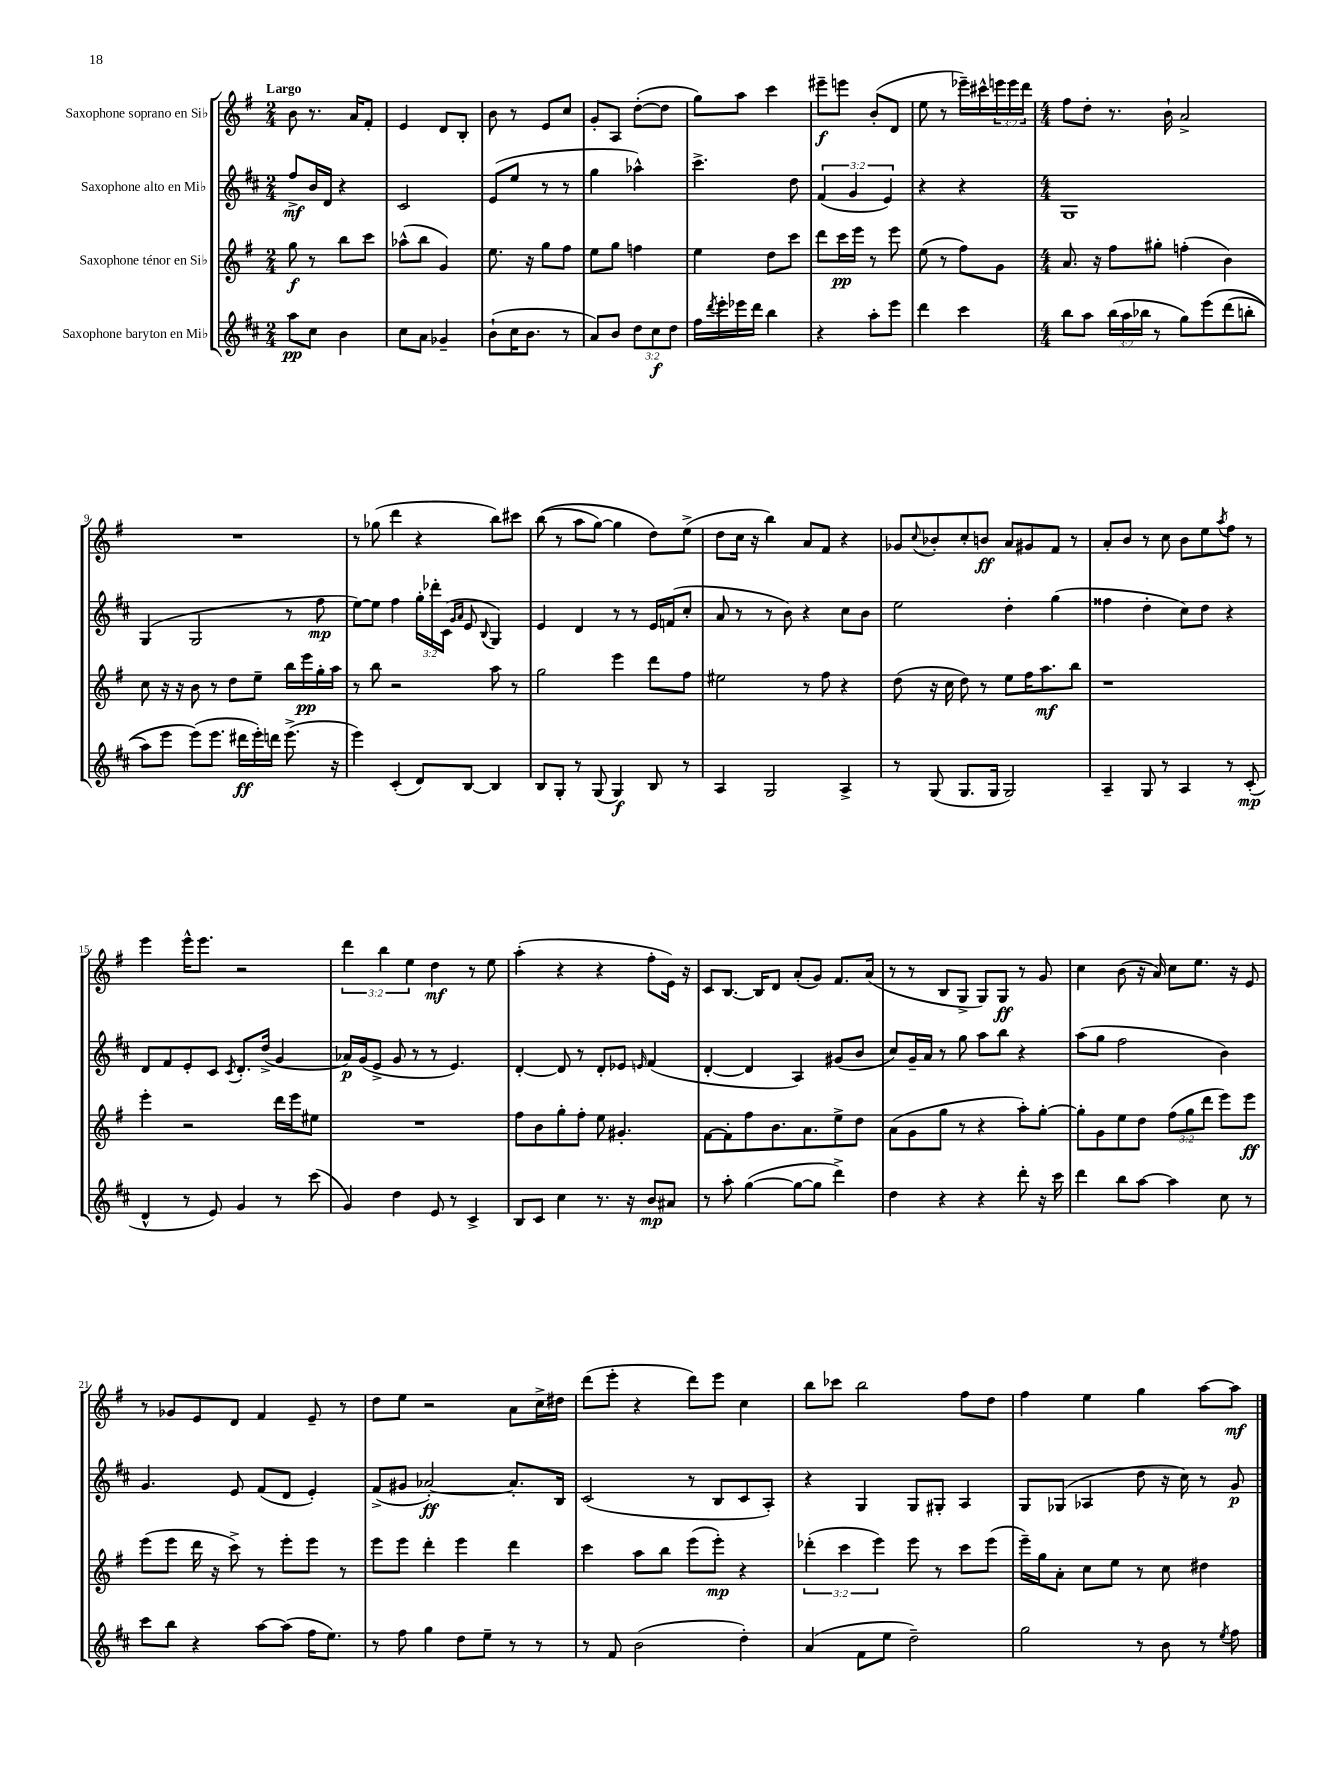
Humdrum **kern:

**kern	**kern	**kern	**kern
*staff4	*staff3	*staff2	*staff1
*clefG2	*clefG2	*clefG2	*clefG2
*k[f#c#]	*k[f#]	*k[f#c#]	*k[f#]
*M2/4	*M2/4	*M2/4	*M2/4
8aa	8gg	8ff#^	8b
8cc#	8r	16b	8.r
.	.	16d	.
4b	8bb	4r	.
.	.	.	16a
.	8ccc	.	8f#'
=	=	=	=
8cc#	(8aa-^^	2c#	4e
8a	8bb	.	.
4g-~	4g)	.	8d
.	.	.	8B'
=	=	=	=
(8b`	8.ee	(8e	8b
16cc#	.	8ee	8r
8.b	16r	.	.
.	8gg	8r	8e
8r	8ff#	8r	8cc
=	=	=	=
8a)	8ee	4gg	8g'
8b	8gg	.	8A
12dd	4ff	4aa-^^)	([8dd'
12cc#	.	.	.
.	.	.	8dd]
12dd	.	.	.
=	=	=	=
16ff#	4ee	4.ccc#^	8gg)
8qddd	.	.	.
16eee'	.	.	.
16eee-	.	.	8aa
16ddd	.	.	.
4bb	8dd	.	4ccc
.	8ccc	8dd	.
=	=	=	=
4r	8ddd	(6f#	8eee#~
.	16ccc	.	8eee
.	.	6g	.
.	16eee	.	.
8aa'	8r	.	(8b'
.	.	6e)	.
8eee	8eee	.	8d
=	=	=	=
4ddd	(8ee	4r	8ee
.	8r	.	8r
4ccc#	8ff#)	4r	16eee-~)
.	.	.	16ccc#^^
.	8g	.	24eee
.	.	.	24eee
.	.	.	24ddd
=	=	=	=
*M4/4	*M4/4	*M4/4	*M4/4
8bb	8.a	1G	8ff#
8aa	.	.	8dd'
.	16r	.	.
(24bb	8ff#	.	8.r
24aa	.	.	.
24bb-	.	.	.
8r	8gg#'	.	.
.	.	.	16b`
8gg)	(4ff'	.	2a^
&(8eee	.	.	.
(8ddd	4b)	.	.
8bb'	.	.	.
=	=	=	=
8aa)	8cc	(4G	1r
8eee	16r	.	.
.	16r	.	.
(8eee&)	8b	2G	.
8.eee	8r	.	.
.	8dd	.	.
16ddd#	.	.	.
16eee')	8ee~	.	.
16ddd	.	.	.
(8.eee^	16bb	8r	.
.	16eee	.	.
.	16gg'	8ff#	.
16r	16aa	.	.
=	=	=	=
4eee)	8r	[8ee)	8r
.	8bb	8ee]	(8gg-
(4c#'	2r	4ff#	4ddd
8d)	.	24gg'	4r
.	.	24ddd-'	.
.	.	(24c#	.
.	.	16qqg	.
.	.	16qqa	.
[8B	.	8e	.
.	.	8qqB	.
4B]	8aa	4G)	8bb)
.	8r	.	8ccc#
=	=	=	=
8B	2gg	4e	&((8bb
8G'	.	.	8r
8r	.	4d	8aa
(8G	.	.	[8gg)
4G)	4eee	8r	4gg]
.	.	8r	.
8B	8ddd	16e	8dd&)
.	.	(16f	.
8r	8ff#	8cc#'	(8ee^
=	=	=	=
4A	2ee#	8a	8dd
.	.	8r	16cc
.	.	.	16r
2G	.	8r	4bb)
.	.	8b)	.
.	8r	4r	8a
.	8ff#	.	8f#
4A^	4r	8cc#	4r
.	.	8b	.
=	=	=	=
8r	(8dd	2ee	8g-
.	.	.	8qqcc
(8G	16r	.	8b-'
.	16cc	.	.
8.G	8dd)	.	8cc'
.	8r	.	8b
16G	.	.	.
2G)	8ee	4dd'	8a
.	16ff#	.	8g#
.	8.aa	.	.
.	.	(4gg	8f#
.	8bb	.	8r
=	=	=	=
4A~	1r	4ff##	8a'
.	.	.	8b
8G	.	4dd'	8r
8r	.	.	8cc
4A	.	8cc#)	8b
.	.	8dd	8ee
.	.	.	8qaa
8r	.	4r	8ff#
(8c#'	.	.	8r
=	=	=	=
4d^^	4eee'	8d	4eee
.	.	8f#	.
8r	2r	8e'	16eee^^
.	.	.	8.eee
8e)	.	8c#	.
.	.	8qc#	.
4g	.	8.d'	2r
.	.	(16dd^	.
8r	16ddd	4g	.
.	16eee	.	.
(8ccc#	8ee#	.	.
=	=	=	=
4g)	1r	16a-)	6ddd
.	.	(16g	.
.	.	8e^	.
.	.	.	6bb
4dd	.	8g	.
.	.	.	6ee
.	.	8r	.
8e	.	8r	4dd
8r	.	4.e)	.
4c#^	.	.	8r
.	.	.	8ee
=	=	=	=
8B	8ff#	[4d'	(4aa'
8c#	8b	.	.
4cc#	8gg'	8d]	4r
.	8ff#'	8r	.
8.r	8ee	8d'	4r
.	4.g#'	8e-	.
16r	.	.	.
.	.	16qqe	.
8b	.	(4f#	8ff#'
8a#	.	.	16e)
.	.	.	16r
=	=	=	=
8r	[8f#	[4d'	8c
8aa'	8f#']	.	[8.B
([4gg	8ff#	4d]	.
.	.	.	16B]
.	8.b	.	8d
8gg_	.	4A)	(8a'
.	8.a	.	.
8gg]	.	.	8g)
4ddd^)	8ee^	(8g#	8.f#
.	8dd	8b	.
.	.	.	(16a
=	=	=	=
4dd	(8a	8cc#)	8r
.	8g	16g~	8r
.	.	16a	.
4r	8gg	8r	8B
.	8r	8gg	8G^
4r	4r	8aa	8G)
.	.	8bb	8G
8ddd'	8aa')	4r	8r
16r	[8gg'	.	8g
16ccc#	.	.	.
=	=	=	=
4ddd	8gg']	(8aa	4cc
.	8g	8gg	.
8bb	8ee	2ff#	(8b
[8aa	8dd	.	16r
.	.	.	16a)
4aa]	(12ff#	.	8cc
.	12gg	.	.
.	.	.	8.ee
.	12ddd	.	.
8cc#	8eee)	4b)	.
.	.	.	16r
8r	8eee	.	8e
=	=	=	=
8ccc#	(8eee	4.g	8r
8bb	8eee	.	8g-
4r	16ddd	.	8e
.	16r	.	.
.	8ccc^)	8e	8d
[8aa	8r	(8f#	4f#
(8aa]	8eee'	8d	.
16ff#	8eee	4e')	8e~
8.ee)	.	.	.
.	8r	.	8r
=	=	=	=
8r	8eee	(8f#^	8dd
8ff#	8eee	8g#	8ee
4gg	4ddd'	[2a-')	2r
8dd	4eee	.	.
8ee~	.	.	.
8r	4ddd	8.a-']	8a
8r	.	.	16cc^
.	.	16B	16dd#
=	=	=	=
8r	4ccc	(2c#	(8ddd
8f#	.	.	8eee'
(2b	8aa	.	4r
.	8bb	.	.
.	(8eee	8r	8ddd)
.	8eee')	8B	8eee
4dd')	4r	8c#	4cc
.	.	8A')	.
=	=	=	=
(4a	(6ddd-'	4r	8bb
.	.	.	8ccc-
.	6ccc	.	.
8f#	.	4G	2bb
.	6eee)	.	.
8ee	.	.	.
2dd~)	8eee	8G	.
.	8r	8G#'	.
.	8ccc	4A	8ff#
.	(8eee	.	8dd
=	=	=	=
2gg	16eee~)	8G	4ff#
.	16gg	.	.
.	8a'	(8G-	.
.	8cc	4A-	4ee
.	8ee	.	.
8r	8r	8dd	4gg
8b	8cc	16r	.
.	.	16cc#)	.
8r	4dd#	8r	[8aa
8qee	.	.	.
8ff#	.	8g	8aa]
==	==	==	==
*-	*-	*-	*-
